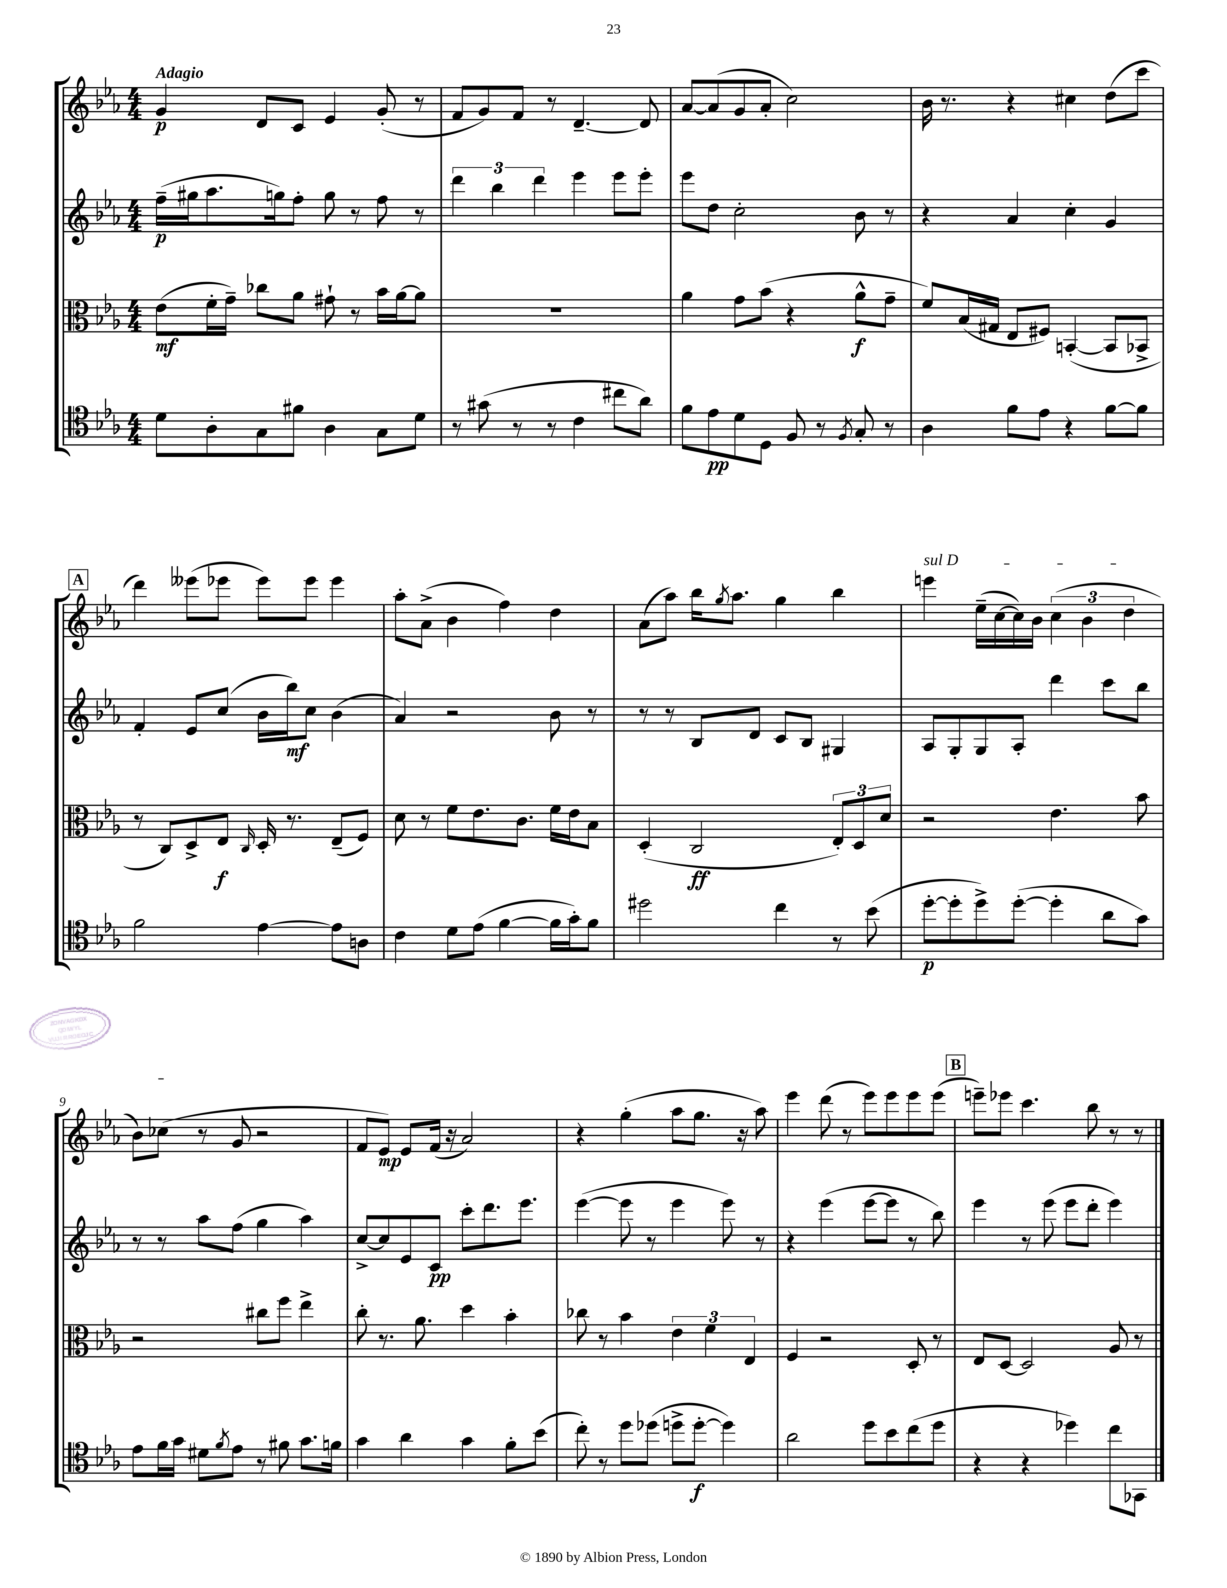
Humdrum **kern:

**kern	**dynam	**kern	**dynam	**kern	**dynam	**kern	**dynam
*part4	*part4	*part3	*part3	*part2	*part2	*part1	*part1
*staff4	*staff4	*staff3	*staff3	*staff2	*staff2	*staff1	*staff1
*clefC4	*	*clefC3	*	*clefG2	*	*clefG2	*
*k[b-e-a-]	*	*k[b-e-a-]	*	*k[b-e-a-]	*	*k[b-e-a-]	*
*M4/4	*	*M4/4	*	*M4/4	*	*M4/4	*
=1	=1	=1	=1	=1	=1	=1	=1
!	!	!	!	!	!	!LO:TX:a:B:t=Adagio	!
8d\L	.	(8e-\L	mf	(16ff~\LL	p	4g/	p
.	.	.	.	16gg#X\J	.	.	.
8A-'\	.	16f'\L	.	8.aa-\	.	.	.
.	.	16g~\JJ)	.	.	.	.	.
8G\	.	8cc-X\L	.	.	.	8d/L	.
.	.	.	.	16ggn\k)	.	.	.
8f#X\J	.	8a-\J	.	8ff'\J	.	8c/J	.
4A-\	.	8g#X`\	.	8gg\	.	4e-/	.
.	.	8r	.	8r	.	.	.
8G\L	.	16b-\LL	.	8ff\	.	(8g'/	.
.	.	[16a-\J	.	.	.	.	.
8d\J	.	8a-\J]	.	8r	.	8r	.
=2	=2	=2	=2	=2	=2	=2	=2
8r	.	1r	.	6ddd\	.	8f/L	.
(8g#X\	.	.	.	.	.	8g/)	.
.	.	.	.	6bb-\	.	.	.
8r	.	.	.	.	.	8f/J	.
.	.	.	.	6ddd\	.	.	.
8r	.	.	.	.	.	8r	.
4c\	.	.	.	4eee-\	.	[4.d~/	.
8cc#X\L	.	.	.	8eee-\L	.	.	.
8a-\J)	.	.	.	8eee-'\J	.	8d/]	.
=3	=3	=3	=3	=3	=3	=3	=3
8f\L	.	4a-\	.	8eee-\L	.	[8a-/L	.
8e-\	pp	.	.	8dd\J	.	(8a-/]	.
8d\	.	8g\L	.	2cc'\	.	8g/	.
8D\J	.	(8b-\J	.	.	.	8a-'/J	.
8F/	.	4r	.	.	.	2cc\)	.
8r	.	.	.	.	.	.	.
8qF/	.	.	.	.	.	.	.
8G'/	.	8a-^^\L	f	8b-\	.	.	.
8r	.	8g~\J	.	8r	.	.	.
=4	=4	=4	=4	=4	=4	=4	=4
4A-\	.	8f/L)	.	4r	.	16b-\	.
.	.	.	.	.	.	8.r	.
.	.	(16B-/L	.	.	.	.	.
.	.	16G#X/JJ	.	.	.	.	.
8f\L	.	8E-/L	.	4a-/	.	4r	.
8e-\J	.	8F#X/J)	.	.	.	.	.
4r	.	([4BBn'/	.	4cc'\	.	4cc#X\	.
[8f\L	.	8BB/L]	.	4g/	.	(8dd\L	.
8f\J]	.	8BB-X^/J	.	.	.	8ccc\J	.
!!LO:LB:g=z
!!LO:REH:place=s1:t=A
=5	=5	=5	=5	=5	=5	=5	=5
2f\	.	8r	.	4f'/	.	4ddd\)	.
.	.	8C/L)	.	.	.	.	.
.	.	8D^/	.	8e-/L	.	(8eee--X\L	.
.	.	8E-/J	f	(8cc/J	.	8eee-X\J	.
.	.	16qqC/	.	.	.	.	.
[4e-\	.	16D'/	.	16b-\LL	.	8eee-\L)	.
.	.	8.r	.	16bb-\J)	mf	.	.
.	.	.	.	8cc\J	.	8eee-\J	.
8e-\L]	.	(8E-~/L	.	(4b-\	.	4eee-\	.
8An\J	.	8F/J)	.	.	.	.	.
=6	=6	=6	=6	=6	=6	=6	=6
4c\	.	8d\	.	4a-/)	.	8aa-'\L	.
.	.	8r	.	.	.	(8a-^\J	.
8d\L	.	8f\L	.	2r	.	4b-\	.
(8e-\J	.	8.e-\	.	.	.	.	.
[4f\	.	.	.	.	.	4ff\)	.
.	.	8.c\J	.	.	.	.	.
16f\LL]	.	16f\LL	.	8b-\	.	4dd\	.
16g'\J)	.	16e-\J	.	.	.	.	.
8f\J	.	8B-\J	.	8r	.	.	.
=7	=7	=7	=7	=7	=7	=7	=7
2dd#X\	.	(4D'/	.	8r	.	(8a-\L	.
.	.	.	.	8r	.	8aa-\J)	.
.	.	2C/	ff	8B-/L	.	16bb-\KL	.
.	.	.	.	.	.	8qgg/	.
.	.	.	.	.	.	8.aa-\J	.
.	.	.	.	8d/J	.	.	.
4cc\	.	.	.	8c/L	.	4gg\	.
.	.	.	.	8B-/J	.	.	.
8r	.	12E-'/L)	.	4G#X/	.	4bb-\	.
.	.	12D/	.	.	.	.	.
(8b-\	.	.	.	.	.	.	.
.	.	12d/J	.	.	.	.	.
=8	=8	=8	=8	=8	=8	=8	=8
!	!	!	!	!	!	!LO:TX:a:i:t=sul D	!
[8dd'\L	p	2r	.	8A-/L	.	4eeen\	.
8dd'\]	.	.	.	8G'/	.	.	.
8dd^\)	.	.	.	8G/	.	(16ee-~\LL	.
.	.	.	.	.	.	[16cc\	.
([8dd'\J	.	.	.	8A-'/J	.	16cc\])	.
.	.	.	.	.	.	16b-\JJ	.
4dd'\]	.	4.e-\	.	4ddd\	.	(6cc\	.
.	.	.	.	.	.	6b-\	.
8a-\L	.	.	.	8ccc\L	.	.	.
.	.	.	.	.	.	6dd\	.
8g\J)	.	8b-\	.	8bb-\J	.	.	.
!!LO:LB:g=z
=9	=9	=9	=9	=9	=9	=9	=9
8e-\L	.	2r	.	8r	.	8b-\L)	.
16f\L	.	.	.	8r	.	(8cc-X\J	.
16g\JJ	.	.	.	.	.	.	.
8d#X\L	.	.	.	8aa-\L	.	8r	.
8qf/	.	.	.	.	.	.	.
8e-\J	.	.	.	(8ff\J	.	8g/	.
8r	.	8cc#X\L	.	4gg\	.	2r	.
8f#X\	.	8ff\J	.	.	.	.	.
8.g\L	.	4ee-^\	.	4aa-\)	.	.	.
16fn\Jk	.	.	.	.	.	.	.
=10	=10	=10	=10	=10	=10	=10	=10
4g\	.	8cc'\	.	[8cc^/L	.	8f/L	.
.	.	8.r	.	8cc/]	.	8e-/J)	mp
4a-\	.	.	.	8e-/	.	8e-/L	.
.	.	8.a-\	.	.	.	.	.
.	.	.	.	8c/J	pp	(16f/Jk	.
.	.	.	.	.	.	16r	.
4g\	.	4dd\	.	8ccc'\L	.	2a-/)	.
.	.	.	.	8.ddd\	.	.	.
8f'\L	.	4b-'\	.	.	.	.	.
.	.	.	.	8.eee-\J	.	.	.
(8b-\J	.	.	.	.	.	.	.
=11	=11	=11	=11	=11	=11	=11	=11
8cc'\)	.	8cc-X\	.	([4eee-\	.	4r	.
8r	.	8r	.	.	.	.	.
8dd\L	.	4b-\	.	8eee-\]	.	(4gg'\	.
(8dd-X\J	.	.	.	8r	.	.	.
8ddn^\L	.	6e-\	.	4eee-\	.	8aa-\L	.
[8dd'\J	f	.	.	.	.	8.gg\J	.
.	.	6f\	.	.	.	.	.
4dd\])	.	.	.	8eee-\)	.	.	.
.	.	.	.	.	.	16r	.
.	.	6E-/	.	.	.	.	.
.	.	.	.	8r	.	8aa-\)	.
=12	=12	=12	=12	=12	=12	=12	=12
2a-\	.	4F/	.	4r	.	4eee-\	.
.	.	2r	.	(4eee-\	.	(8ddd\	.
.	.	.	.	.	.	8r	.
8dd\L	.	.	.	[8eee-\L	.	8eee-\L)	.
8b-\	.	.	.	8eee-\J]	.	8eee-\	.
(8cc\	.	8D'/	.	8r	.	8eee-\	.
8dd\J	.	8r	.	8bb-\)	.	(8eee-\J	.
!!LO:REH:place=s1:t=B
=13	=13	=13	=13	=13	=13	=13	=13
4r	.	8E-/L	.	4eee-\	.	8eeen~\L)	.
.	.	[8D/J	.	.	.	8eee-X\J	.
4r	.	2D/]	.	8r	.	4.ccc\	.
.	.	.	.	(8eee-\	.	.	.
4dd-X\)	.	.	.	8eee-\L	.	.	.
.	.	.	.	8ddd'\J	.	8bb-\	.
8cc\L	.	8A-/	.	4eee-\)	.	8r	.
8GG-X\J	.	8r	.	.	.	8r	.
==	==	==	==	==	==	==	==
*-	*-	*-	*-	*-	*-	*-	*-
